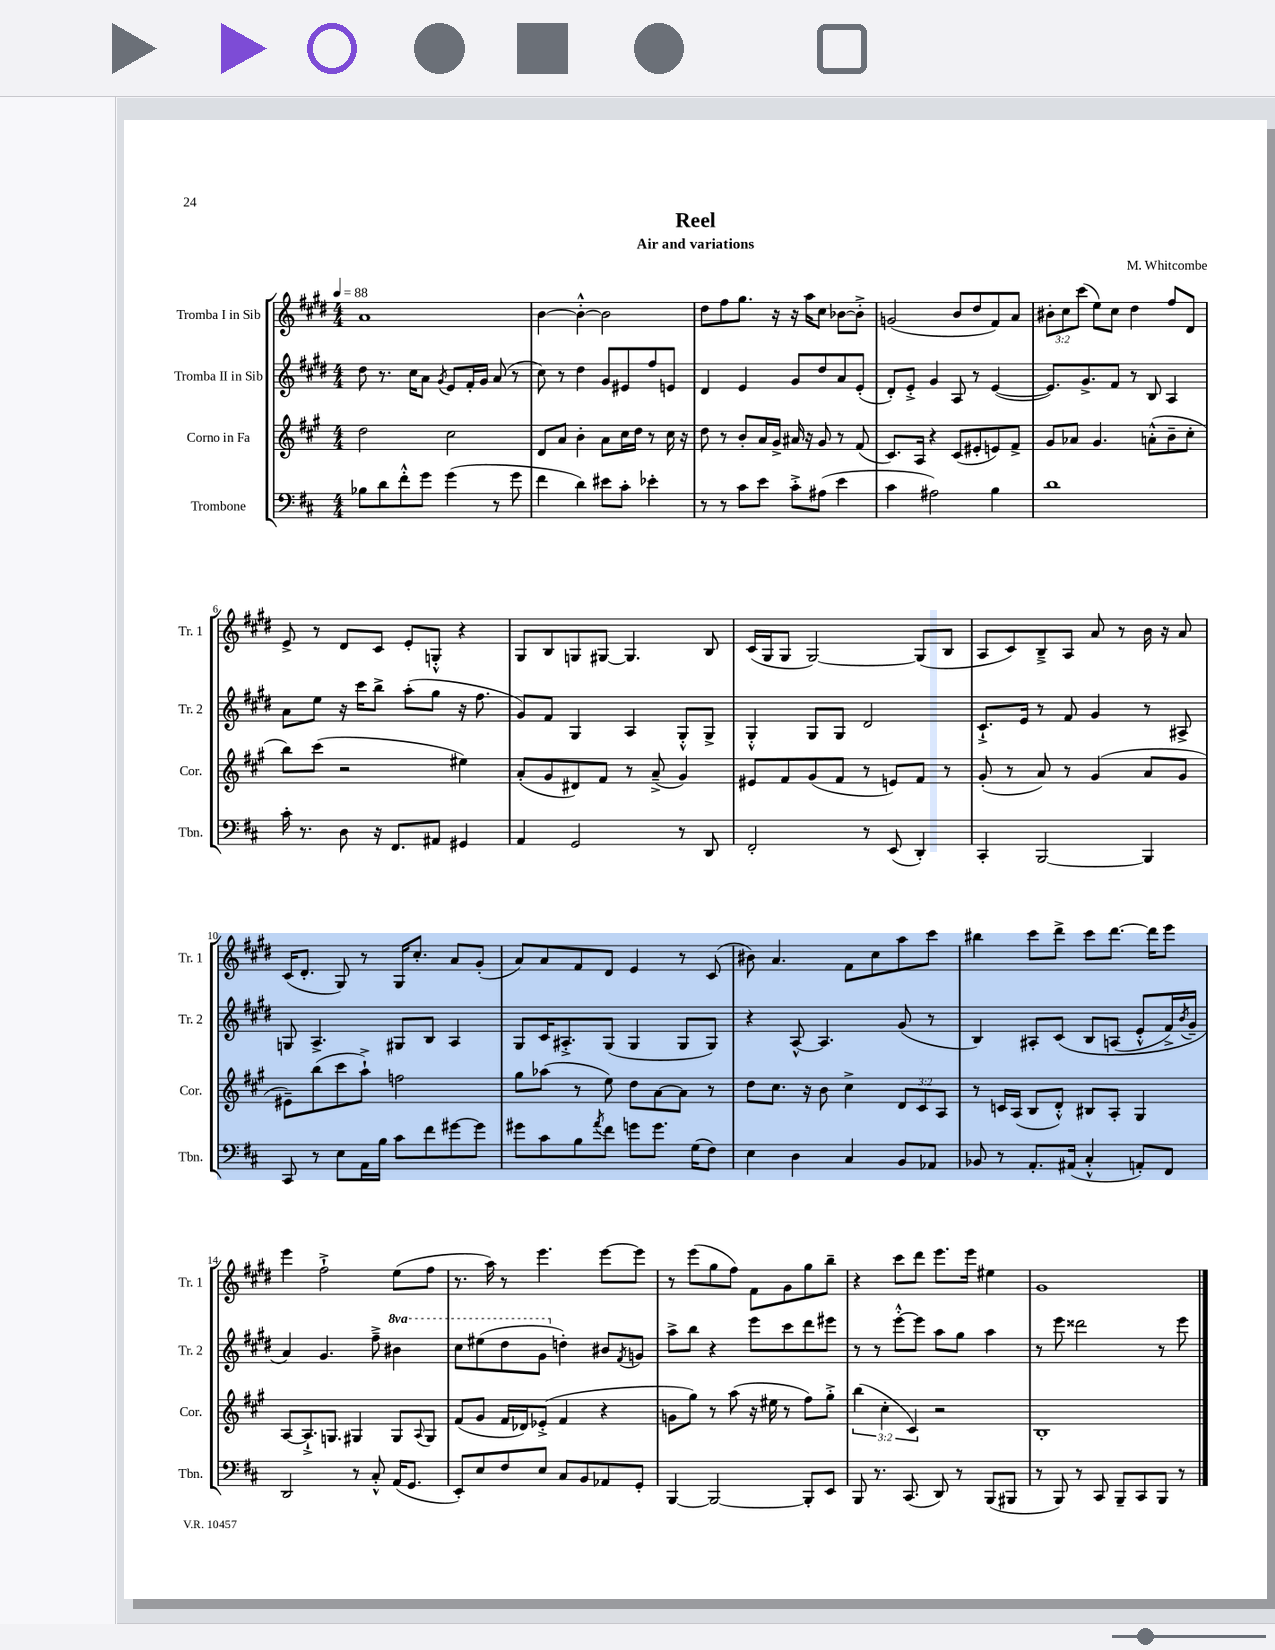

**kern	**kern	**kern	**kern
*staff4	*staff3	*staff2	*staff1
*clefF4	*clefG2	*clefG2	*clefG2
*k[f#c#]	*k[f#c#g#]	*k[f#c#g#d#]	*k[f#c#g#d#]
*M4/4	*M4/4	*M4/4	*M4/4
*MM88	*MM88	*MM88	*MM88
8B-\L	2dd\	8dd#\	1a
8d\	.	8.r	.
8f#'^^\	.	.	.
.	.	16cc#\LK	.
8g\J	.	8a\J	.
.	.	8qg#/	.
(4g\	2cc#\	8e/L	.
.	.	16f#'/L	.
.	.	16g#/JJ	.
8r	.	(8a/	.
8g\	.	8r	.
=	=	=	=
4f#\	8d/L	8cc#\)	[4b\
.	8a/J	8r	.
4d\)	4b'\	4dd#\	4b'^^\_
8e#\L	8a\L	8g#/L	2b\]
8c#'\J	16cc#\L	8e#/	.
.	16dd\JJ	.	.
4e-'\	8r	8ff#/	.
.	16cc#\	8e/J	.
.	16r	.	.
=	=	=	=
8r	8dd\	4d#/	8dd#\L
8r	8r	.	8ff#\
8c#\L	8b'/L	4e/	8.gg#\J
8e\J	16a/L	.	.
.	16g#^/JJ	.	16r
8c#'^\L	16a#/	8g#/L	16r
.	16r	.	16aa\LK
(8A#\J	8g#/	8dd#/	8cc#\J
4e\	8r	8a/	[8b-\L
.	(8f#/	(8e'/J	8b-'^\]J
=	=	=	=
4c#\	8.c#/L)	8d#'/L)	(2g/
.	.	8e'^/J	.
.	16A/Jk	.	.
2A#\)	4r	4g#/	.
.	(8c#/L	8A/	8b/L
.	8e#'/	8r	8dd#/
4B\	8e/)	([4e/	8f#/)
.	8f#^/J	.	8a/J
=	=	=	=
1d	8g#/L	8.e/]L)	12b#'\L
.	.	.	12cc#\
.	8a-/J	.	.
.	.	.	(12ccc#\J
.	.	8.g#^/	.
.	4.g#/	.	8ee\L)
.	.	8f#/J	8cc#\J
.	.	8r	4dd#\
.	(8a'^^\L	8B/	.
.	8b~\	4A/	8ff#/L
.	8cc#'\J	.	8d#/J
=	=	=	=
16c#'\	8bb\L)	8a\L	8e^/
8.r	.	.	.
.	(8ccc#\J	8ee\J	8r
8D\	2r	16r	8d#/L
.	.	16ccc#\LK	.
16r	.	8bb^\J	8c#/J
8.FF#/L	.	.	.
.	.	(8aa'\L	8e'/L
8AA#/J	.	8gg#\J	8G'^^/J
4GG#/	4ee#\)	16r	4r
.	.	8.ff#\	.
=	=	=	=
4AA/	(8a'/L	8g#/L)	8G#/L
.	8g#/	8f#/J	8B/
2GG/	8d#/)	4G#/	8G/
.	8f#/J	.	[8G#/J
.	8r	4A/	4.G#/]
.	(8a~^/	.	.
8r	4g#/)	8G#'^^/L	.
8DD/	.	8G#^/J	8B/
=	=	=	=
2FF#'/	8e#/L	4G#'^^/	(16c#/LL
.	.	.	16G#/J
.	8f#/	.	8G#/J
.	(8g#/	8G#/L	[2G#/)
.	8f#/J	8G#/J	.
8r	8r	2d#/	.
(8EE/	8e/L)	.	.
4DD'/)	8f#/J	.	(8G#/]L
.	8r	.	8B/J
=	=	=	=
4CC#'/	(8g#'/	8.c#`^/L	8A/L
.	8r	.	8c#/)
.	.	16e/Jk	.
[2BBB/	8a/)	8r	8B~^/
.	8r	8f#/	8A/J
.	(4g#/	4g#/	8a/
.	.	.	8r
4BBB/]	8a/L	8r	16b\
.	.	.	16r
.	8g#/J	8A#^/	8a/
=	=	=	=
8CC#/	8e#~\L)	8G/	(16c#/LK
.	.	.	8.d#'/J
8r	(8bb\	4.A^/	.
8E\L	8ccc#\	.	8G#/)
16AA\L	8aa`^\J)	.	8r
16B\JJ	.	.	.
8c#\L	2ff\	8G#/L	16G#/LK
.	.	.	8.cc#'/J
8f#\	.	8B/J	.
[8g#\	.	4A/	8a/L
8g#\]J	.	.	(8g#'/J
=	=	=	=
8g#\L	8gg#\L	8G#/L	8a/L)
8c#\	(8aa-\J	16c#/K	8a/
.	.	8.A#'^/	.
8B\	8r	.	8f#/
8qa/	.	.	.
8f#\J	8ee\)	(8G#/J	8d#/J
8g\L	8dd\L	4G#/	4e/
8.g\J	[8a\	.	.
.	8a\]J	8G#/L	8r
(16G\LK	.	.	.
8F#\J)	8r	8G#/J)	(8c#/
=	=	=	=
4E\	8dd\L	4r	8b#\)
.	8.cc#\J	.	4.a/
4D\	.	[8A^^/	.
.	16r	.	.
.	8b\	4.A/]	.
4C#/	4cc#^\	.	8f#\L
.	.	.	8cc#\
8BB/L	12d/L	(8g#/	8aa\
.	12c#/	.	.
8AA-/J	.	8r	8ccc#\J
.	12A/J	.	.
=	=	=	=
8BB-/	8r	4B/)	4bb#\
8r	16c/LL	.	.
.	(16A/JJ	.	.
8.AA'/L	8B/L	8A#'/L	8ccc#\L
.	8d'^^/J)	&(8c#/J	8ddd#^\J
(16AA#/Jk	.	.	.
4C#'^^/	8B#/L	8B/L	8ccc#\L
.	8A'/J	(8A/J	[8.ddd#\J
8AA'/L)	4G#/	8e'^^/L	.
.	.	.	16ddd#\]LK
8FF#/J	.	16f#^/L)	8eee\J
.	.	8qb/	.
.	.	16g#~/JJ	.
=	=	=	=
2DD/	[8A/L	4a/&)	4eee\
.	8.A`^/]	.	.
.	.	4.g#/	2ff#`^\
.	8.G/J	.	.
8r	4G#/	.	.
8C#'^^/	.	8ff#~^\	.
(16AA/LK	8G#/L	4bb#\	(8ee\L
8.GG/J	.	.	.
.	8qqA/	.	.
.	8G#/J	.	8ff#\J
=	=	=	=
8EE'/L)	(8f#/L	8ccc#\L	8.r
8E/	8g#/J	(8eee#\	.
.	.	.	16aa\)
8F#/	16f#/LL	8ddd#\	8r
.	16d-/J)	.	.
8E/J	(8e-'^/J	8gg#\J	4.eee\
8C#/L	4f#/	4dd'\)	.
8BB/	.	.	.
8AA-/	4r	8b#/L	[8eee\L
.	.	8qf#/	.
8GG'/J	.	8g/J	8eee\]J
=	=	=	=
[4BBB/	8g\L	8aa^\L	8r
.	8gg#\J)	8bb\J	(8eee\L
2BBB/_	8r	4r	8gg#\
.	(8aa\	.	8ff#\J)
.	16r	8eee\L	8f#\L
.	16ee#\	.	.
.	8r	8ccc#\	8g#\
8BBB'/]L	8ff#\L)	8ddd#\	8gg#\
8EE/J	8gg#'^\J	8eee#\J	8bb~\J
=	=	=	=
8BBB/	(6bb\	8r	4r
8.r	.	8r	.
.	6cc#'\	.	.
.	.	[8eee'^^\L	8ccc#\L
(8.CC#/	.	.	.
.	6c#/)	.	.
.	.	8eee\]J	8ddd#\J
8DD/)	2r	8aa\L	8.eee\L
8r	.	8gg#\J	.
.	.	.	16eee\Jk
(8BBB/L	.	4aa\	4ee#\
8BBB#/J	.	.	.
=	=	=	=
8r	1B'	8r	1g#
8BBB/)	.	8eee\	.
8r	.	2ddd##\	.
8CC#/	.	.	.
8BBB~/L	.	.	.
8CC#/	.	.	.
8BBB/J	.	8r	.
8r	.	8eee\	.
==	==	==	==
*-	*-	*-	*-
